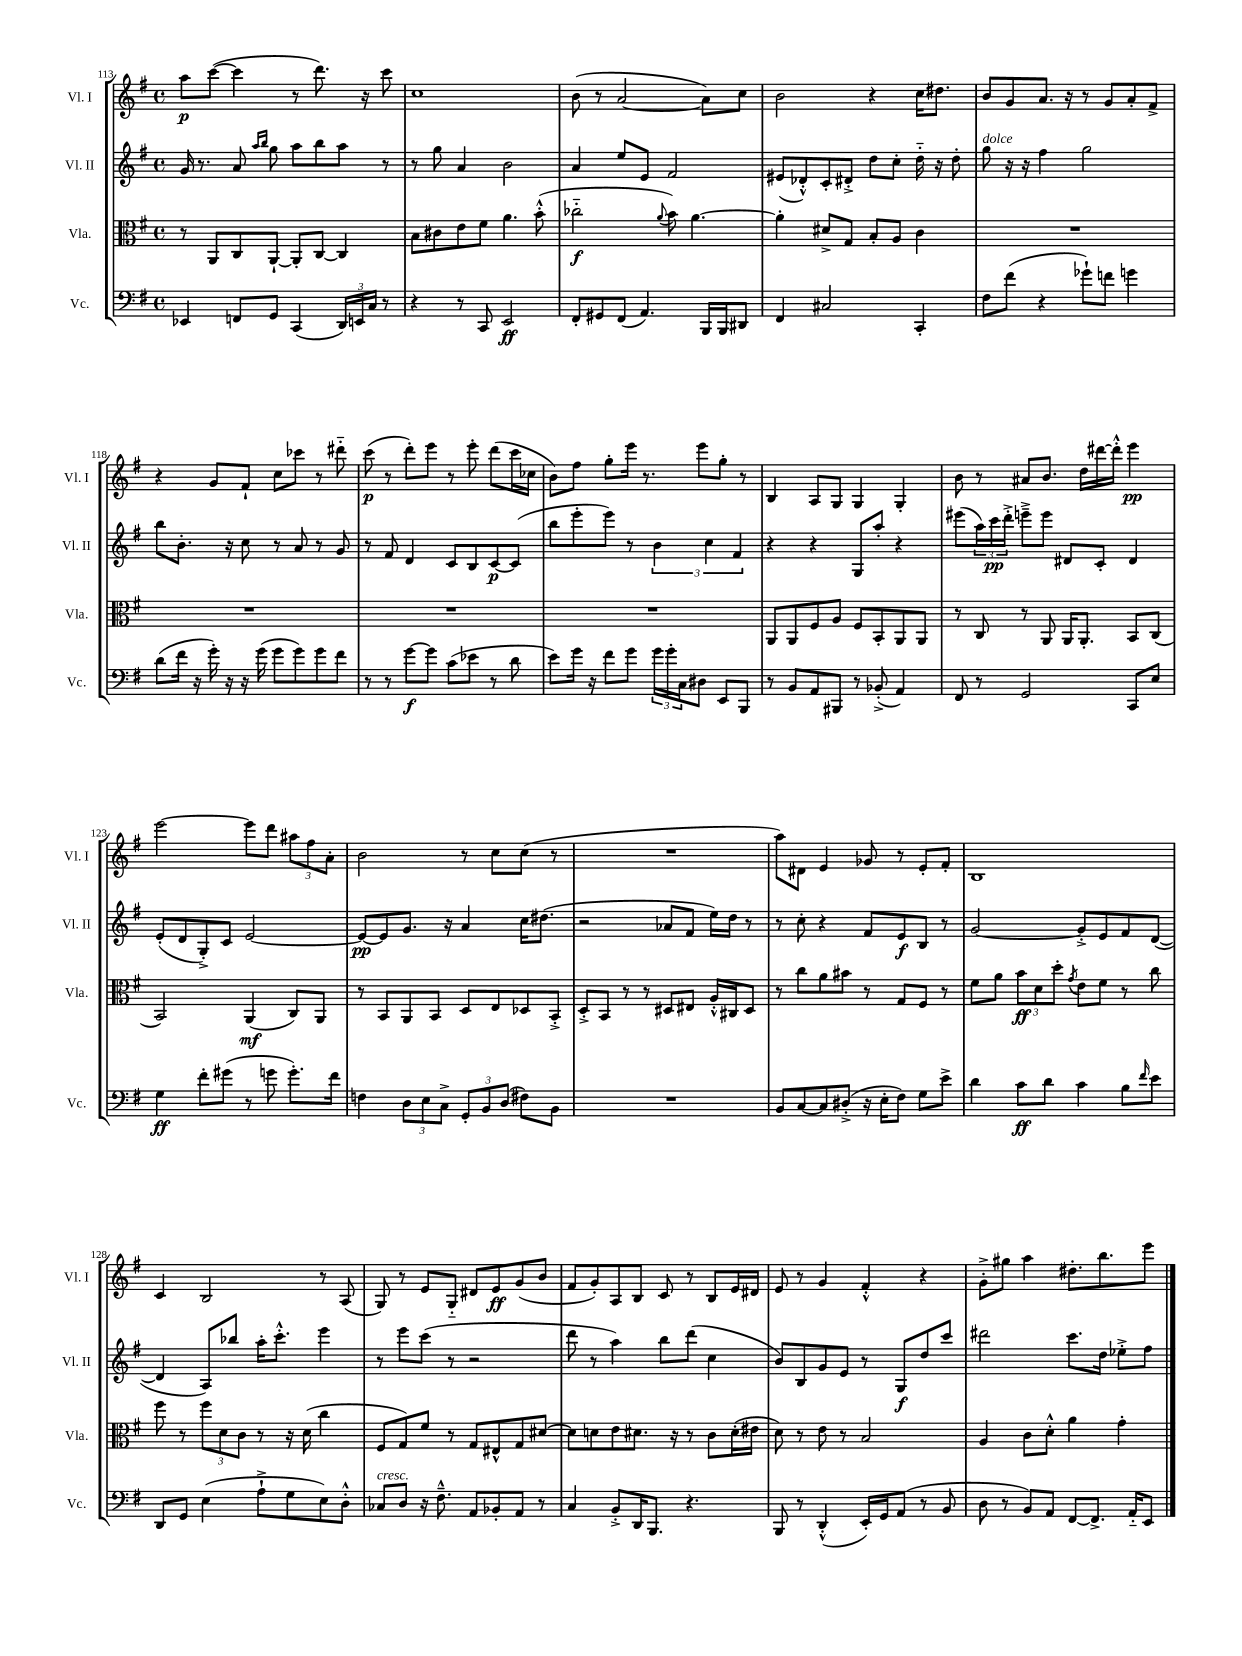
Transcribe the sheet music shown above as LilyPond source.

<<
\new StaffGroup <<
\new Staff = "s0" \with { instrumentName = "Vl. I" shortInstrumentName = "Vl. I" } {
    \clef treble \key g \major \defaultTimeSignature \time 4/4
    a''8\p c'''8~( c'''4 r8 d'''8.) r16 c'''8 |
    c''1 |
    b'8( r8 a'2~ a'8) c''8 |
    b'2 r4 c''16 dis''8. |
    b'8 g'8 a'8. r16 r8 g'8 a'8-. fis'8-> |
    r4 g'8 fis'8-! c''8 ces'''8 r8 dis'''8-_ |
    c'''8\p( r8 d'''8-.) e'''8 r8 e'''8-. d'''8( c'''16 ces''16 |
    b'8) fis''8 g''8-. e'''16 r8. e'''8 g''8-. r8 |
    b4 a8 g8 g4 g4-. |
    b'8 r8 ais'8 b'8. d''16 dis'''16~ dis'''16-.-^ e'''4\pp |
    e'''2~ e'''8 d'''8 \tuplet 3/2 { ais''8 fis''8 a'8-. } |
    b'2 r8 c''8 c''8( r8 |
    R1 |
    a''8) dis'8 e'4 ges'8 r8 e'8-. fis'8-. |
    b1 |
    c'4 b2 r8 a8( |
    g8) r8 e'8 g8-_ dis'8 e'8\ff g'8( b'8 |
    fis'8 g'8-.) a8 b8 c'8 r8 b8 e'16 dis'16 |
    e'8 r8 g'4 fis'4-.-^ r4 |
    g'8-.-> gis''8 a''4 dis''8.-. b''8. e'''8 \bar "|." |
}
\new Staff = "s1" \with { instrumentName = "Vl. II" shortInstrumentName = "Vl. II" } {
    \clef treble \key g \major \defaultTimeSignature \time 4/4
    g'16 r8. a'8 \grace { a''16 b''16 } g''8 a''8 b''8 a''8 r8 |
    r8 g''8 a'4 b'2 |
    a'4 e''8 e'8 fis'2 |
    eis'8( des'8-.-^) c'8-. dis'8-.-> d''8 c''8-. d''16-_ r16 d''8-. |
    g''8^\markup { \italic "dolce" } r16 r16 fis''4 g''2 |
    b''8 b'8.-. r16 c''8 r8 a'8 r8 g'8 |
    r8 fis'8 d'4 c'8 b8 c'8~\p c'8( |
    b''8 e'''8-. e'''8) r8 \tuplet 3/2 { b'4 c''4 fis'4 } |
    r4 r4 g8 a''8-. r4 |
    eis'''8( \tuplet 3/2 { a''16) c'''16\pp d'''16-.-> } e'''8---> e'''8 dis'8 c'8-. dis'4 |
    e'8-.( d'8 g8-.->) c'8 e'2~ |
    e'8~\pp e'8 g'8. r16 a'4 c''16 dis''8.( |
    r2 aes'8 fis'8 e''16) d''16 r8 |
    r8 c''8-. r4 fis'8 e'8\f b8 r8 |
    g'2~ g'8-.-> e'8 fis'8 d'8~( |
    d'4 a8) bes''8 a''16-. c'''8.-.-^ e'''4 |
    r8 e'''8 c'''8( r8 r2 |
    d'''8 r8 a''4) b''8 d'''8( c''4 |
    b'8) b8 g'8 e'8 r8 g8\f d''8 c'''8 |
    dis'''2 c'''8. d''16 ees''8-.-> fis''8 \bar "|." |
}
\new Staff = "s2" \with { instrumentName = "Vla." shortInstrumentName = "Vla." } {
    \clef alto \key g \major \defaultTimeSignature \time 4/4
    r8 a,8 c8 a,8~-! a,8-. c8~ c4 |
    b8 cis'8 e'8 fis'8 a'4. b'8-.-^( |
    ces''2-_\f \appoggiatura { a'8 } b'8) a'4.~ |
    a'4-. dis'8-> g8 b8-. a8 c'4 |
    R1 |
    R1 |
    R1 |
    R1 |
    a,8 a,8 fis8 a8 fis8 b,8-. a,8 a,8 |
    r8 c8 r8 a,8 a,16 a,8.-. b,8 c8( |
    b,2) a,4\mf( c8) a,8 |
    r8 b,8 a,8 b,8 d8 e8 des8 b,8-.-> |
    d8-.-> b,8 r8 r8 dis8 eis8 a16-.-^ cis16 dis8 |
    r8 c''8 a'8 bis'8 r8 g8 fis8 r8 |
    fis'8 a'8 \tuplet 3/2 { b'8\ff d'8 d''8-. } \acciaccatura { g'8 } e'8 fis'8 r8 c''8 |
    fis''8 r8 \tuplet 3/2 { fis''8 d'8 c'8 } r8 r16 d'16( c''4 |
    fis8 g8) fis'8 r8 g8 eis8-^ g8 dis'8~ |
    dis'8 d'8 e'8 dis'8. r16 r8 c'8 dis'16-.( eis'16 |
    d'8) r8 e'8 r8 b2 |
    a4 c'8 d'8-.-^ a'4 g'4-. \bar "|." |
}
\new Staff = "s3" \with { instrumentName = "Vc." shortInstrumentName = "Vc." } {
    \clef bass \key g \major \defaultTimeSignature \time 4/4
    ees,4 f,8 g,8 c,4( \tuplet 3/2 { d,16) e,16 c16 } r8 |
    r4 r8 c,8 e,2\ff |
    fis,8-. gis,8 fis,8( a,4.) b,,16 b,,16 dis,8 |
    fis,4 cis2 c,4-. |
    fis8 fis'8( r4 ges'8-!) f'8 g'4 |
    d'8( fis'16 r16 g'16-.) r16 r16 g'16( g'8 g'8) g'8 fis'8 |
    r8 r8 g'8~\f g'8 c'8( ees'8 r8 d'8 |
    e'8) g'16 r16 fis'8 g'8 \tuplet 3/2 { g'16 g'16-. c16 } dis8 e,8 b,,8 |
    r8 b,8 a,8 bis,,8 r8 bes,8-.->( a,4) |
    fis,8 r8 g,2 c,8 e8 |
    g4\ff fis'8-. gis'8( r8 g'8 g'8.-.) fis'16 |
    f4 \tuplet 3/2 { d8 e8 c8-> } \tuplet 3/2 { g,8-. b,8 d8( } fis8) b,8 |
    R1 |
    b,8 c8~ c8 dis8-.->( r16 e16-. fis8) g8 e'8-> |
    d'4 c'8\ff d'8 c'4 b8 \grace { fis'16 } e'8 |
    d,8 g,8 e4( a8-!-> g8 e8) d8-.-^ |
    ces8^\markup { \italic "cresc." } d8 r16 fis8.---^ a,8 bes,8-. a,8 r8 |
    c4 b,8-.-> d,16 b,,8. r4. |
    b,,8 r8 d,4-.-^( e,16-.) g,16 a,8( r8 b,8 |
    d8 r8 b,8) a,8 fis,8~ fis,8.-> a,16-_ e,8 \bar "|." |
}
>>
>>
\layout { \context { \Score currentBarNumber = #113 } }
